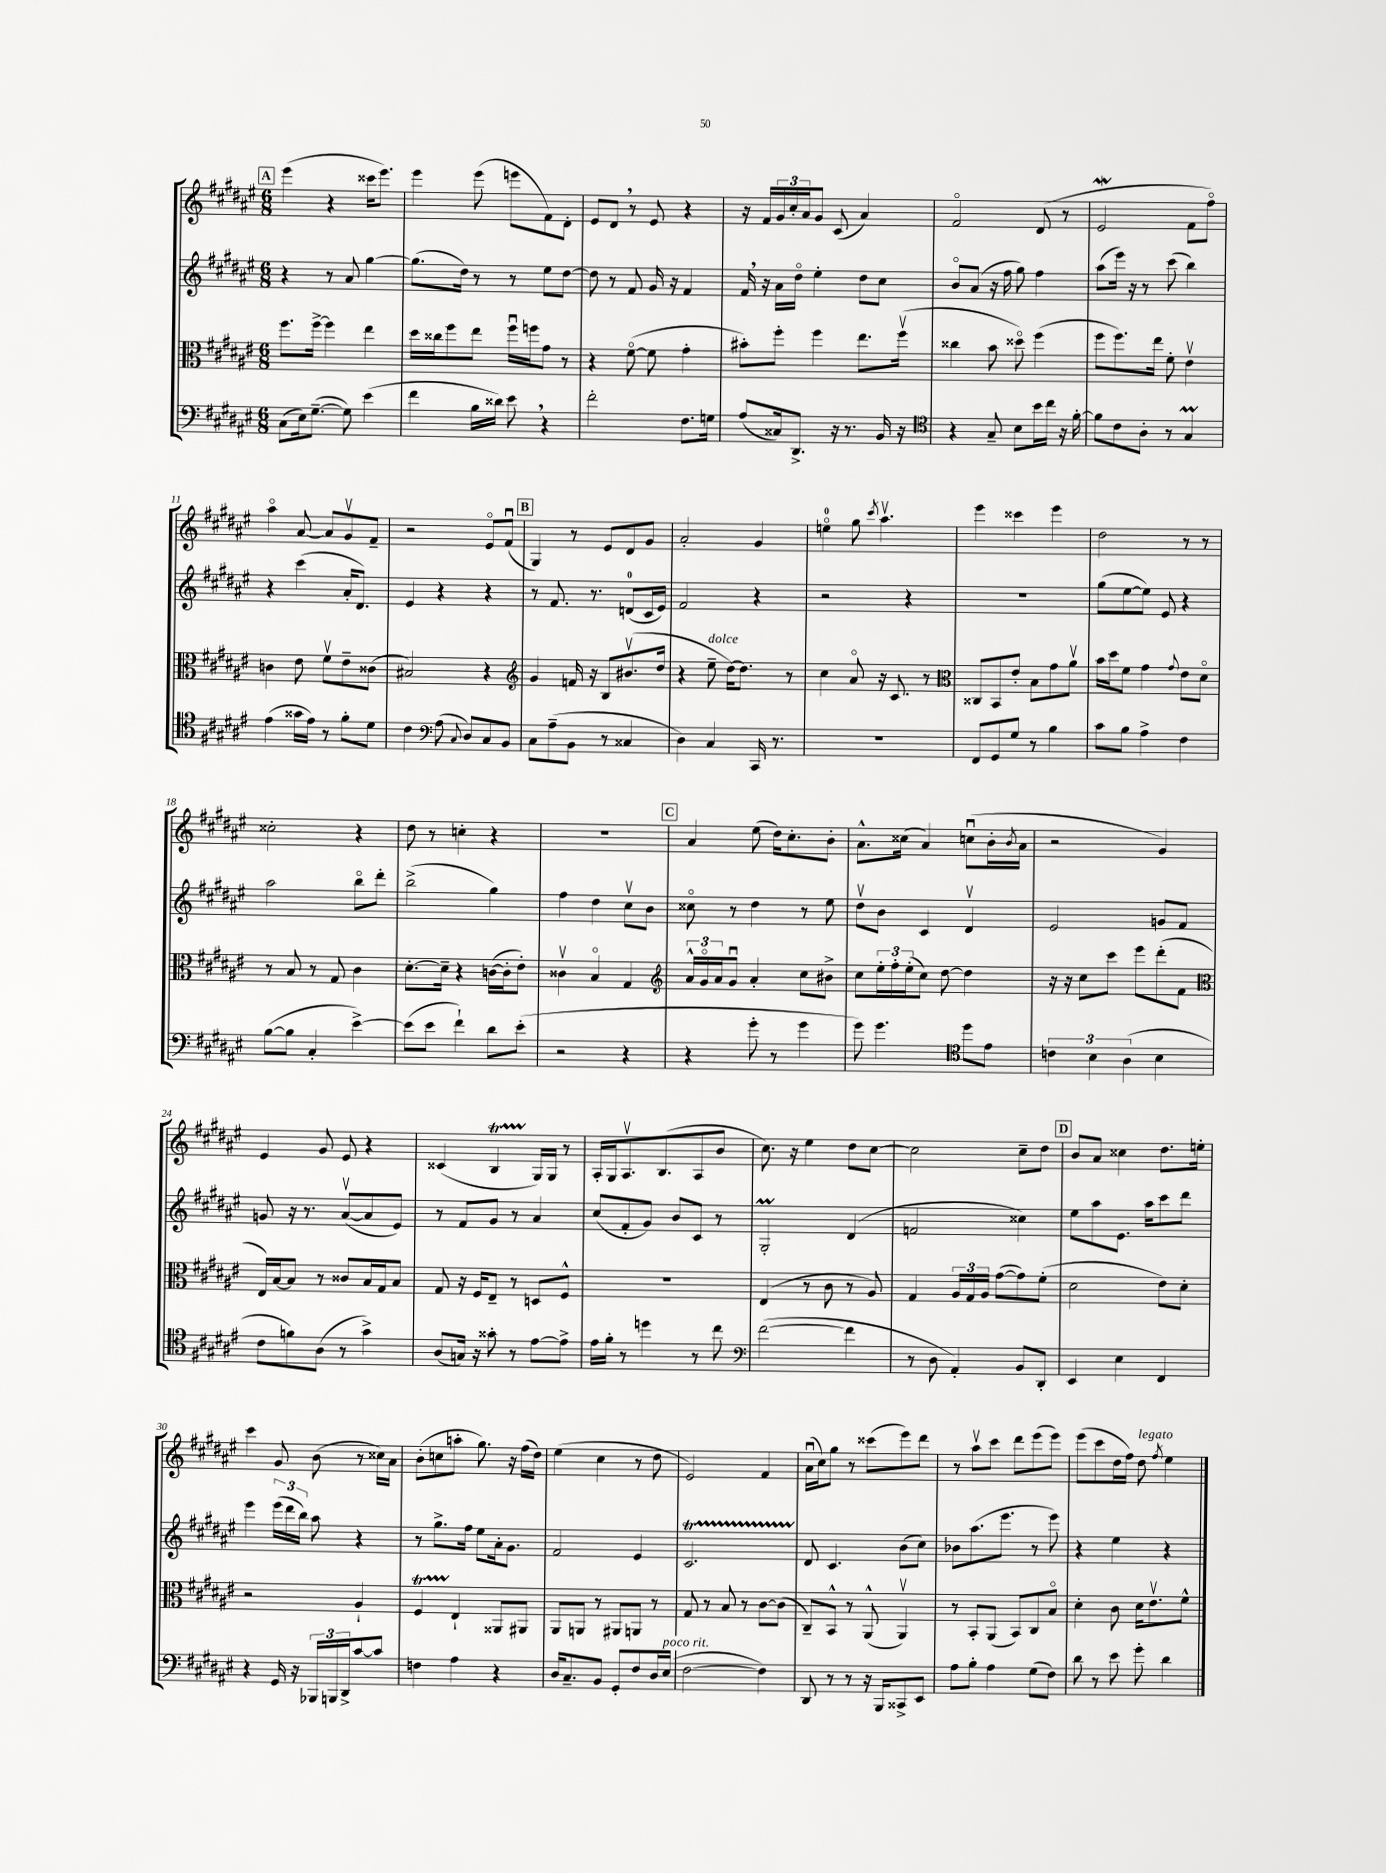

**kern	**kern	**kern	**kern
*staff4	*staff3	*staff2	*staff1
*clefF4	*clefC3	*clefG2	*clefG2
*k[f#c#g#d#a#e#]	*k[f#c#g#d#a#e#]	*k[f#c#g#d#a#e#]	*k[f#c#g#d#a#e#]
*M6/8	*M6/8	*M6/8	*M6/8
(8C#\L	8.ff#\L	4r	(4eee#\
16E#\k)	.	.	.
([8.G#~\J	[16ff#^\Jk	.	.
.	4ff#\]	8r	4r
8G#\])	.	8a#/	.
(4e#\	4ee#\	[4gg#\	16ccc##\LK
.	.	.	8.eee#\J)
=	=	=	=
4f#\	16dd#\LL	(8.gg#\]L	4eee#\
.	16cc##\J	.	.
.	8ff#\	.	.
.	.	16dd#\Jk)	.
16B\LL	8ee#\J	8r	(8eee#\
16d##\JJ)	.	.	.
8e#\	16ff#u\LL	8r	8eee\L
.	16ff\J	.	.
4r	8g#\J	8ee#\L	8f#\)
.	8r	[8dd#\J	8d#'\J
=	=	=	=
2f#'\	4r	8dd#\]	8e#/L
.	.	8r	8d#/J
.	([8f#o\	8f#/	8r
.	8f#\]	16g#/	8e#/
.	.	16r	.
8.F#\L	4g#'\	4f#/	4r
16G\Jk	.	.	.
=	=	=	=
(8A#/L	8b#'\L)	16f#/	16r
.	.	16r	16f#/LL
16C##/k)	8ff#'\J	16a#\LL	24g#/
.	.	.	24cc#'/
8.DD#^/J	.	16dd#o\JJ	.
.	.	.	24a#/J
.	4ff#\	4ee#'\	8g#/J
16r	.	.	(8c#/
8.r	.	.	.
.	8.ee#\L	8dd#\L	4a#/)
16BB/	.	8cc#\J	.
16r	(16ff#v\Jk	.	.
=	=	=	=
*clefC4	*	*	*
4r	4cc##\	8bo/L	2f#o/
.	.	(8a#/J	.
8G#~/	8b\	16r	.
.	.	16ff#\	.
8B\L	8dd##o\)	8gg#\)	.
16b\L	(4ff#\	4ff#\	(8d#/
16cc#\JJ	.	.	.
16r	.	.	8r
[16f#'\	.	.	.
=	=	=	=
8f#\]L	8ff#\L	(8aa#\L	2e#/
8c#\	8.ff#\)	16eee#\Jk)	.
.	.	16r	.
8A#'\J	.	8r	.
.	16ee#\Jk	.	.
8r	8f#'\	(8ccc#\	.
4G#/	4e#v\	4bb\)	8f#\L
.	.	.	8ff#o\J)
=	=	=	=
(4e#\	4c\	4r	4aa#o\
16g##\LL	8e#\	(4ccc#\	[8a#/
16e#\JJ)	.	.	.
8r	8f#v\L	.	8a#/]L
8f#'\L	8e#~\	16a#'/LK	8g#v/
.	.	8.d#/J)	.
8d#\J	(8c##\J	.	8f#~/J
=	=	=	=
4c#\	2B#/)	4e#/	2r
*clefF4	*	*	*
(8A#\	.	4r	.
8qqC#/	.	.	.
8D#/L)	.	.	.
8C#/	4r	4r	8e#o/L
8BB/J	.	.	(8f#u/J
=	=	=	=
*	*clefG2	*	*
8C#\L	4g#/	8r	4G#/)
(8A#~\	.	8.f#/	.
8BB\J	16f/	.	8r
.	16r	8.r	.
8r	8B/L	.	8e#/L
4C##/	(8.b#v/	(8d/L	8d#/
.	.	16c#/L	8g#/J
.	16dd#/Jk	16e#/JJ)	.
=	=	=	=
4D#\)	4r	2f#/	2a#'/
4C#/	8ee#~\	.	.
.	[16dd#\LK)	.	.
.	8.dd#\]J	.	.
16CC#/	.	4r	4g#/
8.r	.	.	.
.	8r	.	.
=	=	=	=
2.r	4cc#\	2r	4eeo\
.	8a#o/	.	8gg#\
.	.	.	8qccc#/
.	16r	.	4.aa#v\
.	8.c#/	.	.
.	.	4r	.
.	8r	.	.
=	=	=	=
*	*clefC3	*	*
8FF#/L	8C##/L	2.r	4eee#\
8GG#/	8BB/	.	.
8G#/J	8e#'/J	.	4ccc##\
8r	8B\L	.	.
4B\	8g#\	.	4eee#\
.	8a#v\J	.	.
=	=	=	=
8c#\L	16b\LL	(8gg#\L	2dd#\
.	16dd#\J	.	.
8B\J	8f#\J	[8ee#\	.
4A#^\	4g#\	8ee#\]J)	.
.	.	8e#/	.
.	8qqg#/	.	.
4F#\	8e#\L	4r	8r
.	8d#o\J	.	8r
=	=	=	=
([8B\L	8r	2aa#\	2cc##'\
8B\]J	8B/	.	.
4C#'/	8r	.	.
.	8G#/	.	.
[4e#^\)	4c#\	8bbo\L	4r
.	.	8ddd#'\J	.
=	=	=	=
(8e#\]L	[8.d#'\L	(2bb^\	8dd#\
8e#\J	.	.	8r
.	16d#~\]Jk	.	.
4f#`\)	4r	.	4cc'\
8d#\L	([16c\LL	4gg#\)	4r
.	16c'\]J	.	.
(8e#'\J	8e#'\J)	.	.
=	=	=	=
2r	4c##v\	4ff#\	2.r
.	4Bo/	4dd#\	.
4r	4G#/	8cc#v\L	.
.	.	8b\J	.
=	=	=	=
*	*clefG2	*	*
4r	24a#^^/LL	8cc##o\	4a#/
.	24g#o/	.	.
.	24a#/J	.	.
.	8g#u/J	8r	.
8g#'\	4a#'/	4dd#\	(8ee#\
8r	.	.	16dd#\LK)
.	.	.	8.cc#'\
4g#\	8cc#\L	8r	.
.	8b#^\J	8ee#\	8b'\J
=	=	=	=
8g#\)	8cc#\L	8dd#v\L	8.a#^^\L
4.g#\	24ee#'\L	8b\J	.
.	24ff#'\	.	.
.	.	.	(16cc##\Jk
.	(24ee#'\J	.	.
.	8cc#\J)	4c#/	4a#/)
.	[8dd#\	.	.
*clefC4	*	*	*
8dd#\L	4dd#\]	4d#v/	(8ccu\L
8e#\J	.	.	16b'\L
.	.	.	8qb/
.	.	.	16a#\JJ
=	=	=	=
6c\	16r	2e#/	2r
.	16r	.	.
.	8cc#\L	.	.
6B\	.	.	.
.	8ccc#\J	.	.
(6A#\	.	.	.
.	8eee#\L	.	.
4B\	(8ddd#'\	8g/L	4g#/)
.	8f#\J	8f#/J	.
=	=	=	=
*	*clefC3	*	*
8c#\L	16E#/LL)	8g/	4e#/
.	[16B/J	.	.
8f\)	8B/]J	16r	.
.	.	8.r	.
(8A#\J	8r	.	8g#/
8r	8c##/L	([8a#v/L	8e#/
4g#^\)	16B/L	8a#/]	4r
.	16G#/J	.	.
.	8B/J	8e#/J)	.
=	=	=	=
(8A#/L	8G#/	8r	(4c##/
16G/Jk)	16r	8f#/L	.
16r	16F#/LK	.	.
8g##'\	8E#~/J	8g#/J	4B/
8r	8r	8r	.
[8e#\L	8D/L	4a#/	16G#/LL)
.	.	.	16G#/JJ
8e#^\]J	8F#^^/J	.	8r
=	=	=	=
16e#\LL	2.r	(8cc#/L	16A#'/LL
16f#'\JJ	.	.	16G#/J
8r	.	8f#'/	8.A#v/
4dd\	.	8g#/J)	.
.	.	.	(8.B/
.	.	8b/L	.
8r	.	8c#/J	8A#/
8cc#\	.	8r	8b/J
=	=	=	=
*clefF4	*	*	*
([2f#\	(4E#/	2G#'/	8.cc#\)
.	.	.	16r
.	8r	.	4ee#\
.	8c#\	.	.
4f#\]	8r	(4d#/	8dd#\L
.	8A#/)	.	[8cc#\J
=	=	=	=
8r	4G#/	2f/	2cc#\]
8D#\	.	.	.
4AA#'/)	24A#/LL	.	.
.	24G#/	.	.
.	24A#/JJ	.	.
.	([8g#\L	.	.
8BB/L	8g#\])	4cc##\)	8cc#~\L
8DD#'/J	(8f#'\J	.	8dd#\J
=	=	=	=
4EE#/	2d#\	8ee#\L	8b/L
.	.	8aa#\	8a#/J
4E#\	.	8.e#\J	4cc##\
.	.	16aa#\LK	.
4FF#/	8e#\L)	8ccc#\	8.dd#\L
.	8d#'\J	8ddd#\J	.
.	.	.	16ee'\Jk
=	=	=	=
4r	2r	4eee#\	4ccc#\
16GG#/	.	(24eee#\LL	8g#/
.	.	24ddd#\	.
16r	.	.	.
.	.	24bb\JJ)	.
24BBB-/LL	.	8aa#\	(8b\
24BBB/	.	.	.
24DD#^/J	.	.	.
[8c#/	4A#`/	4r	8r
8c#/]J	.	.	16cc##\LL)
.	.	.	16a#\JJ
=	=	=	=
4F\	4F#/	8r	(8b'\L
.	.	8.gg#^\L	8cc\
4A#\	4E#`/	.	8aa'\J
.	.	16ff#\Jk	.
.	.	8ee#\L	8.gg#\)
4r	8AA##/L	16a#'\k	.
.	.	8.g#\J	16r
.	8AA#/J	.	(16ff#\LL
.	.	.	16dd#\JJ)
=	=	=	=
16D#/LK	8AA#/L	2f#/	(4ee#\
8.C#~/	.	.	.
.	8AA/J	.	.
8BB/J	8r	.	4cc#\
8GG#'/L	8AA#/L	.	.
8F#/	8AA/J	4e#/	8r
16D#/L	8r	.	8dd#\
(16E#/JJ	.	.	.
=	=	=	=
[2F#\	8G#/	2.c#/	2e#/)
.	8r	.	.
.	8B/	.	.
.	8r	.	.
4F#\])	[8c#\L	.	4f#/
.	(8c#\]J	.	.
=	=	=	=
8DD#/	8C#~/L)	8d#/	(16a#u\LL
.	.	.	16cc#\J)
8r	8BB^^/J	4.c#/	8gg#\J
8r	8r	.	8r
16r	(8AA#^^/	.	(8ccc##\L
16BBB/LK	.	.	.
8CC##^/	4AA#v/)	(8b\L	8eee#\)
8EE#/J	.	8cc#\J)	8ddd#\J
=	=	=	=
8A#\L	8r	8b-\L	8r
8B'\J	8BB'/L	(8.aa#\	8aa#v\L
4A#\	(8AA#/J	.	8ccc#\J
.	.	8.eee#\J	.
.	8BB/L)	.	8ddd#\L
(8G#\L	8C#/	8r	(8eee#\
8F#\J)	8Bo/J	8eee#\)	8eee#\J)
=	=	=	=
8d#\	4d#'\	4r	(8eee#\L
8r	.	.	8ccc#\
8e#\	8c#\	4ee#\	16dd#\L
.	.	.	16ff#\JJ)
8g#'\	16d#\LK	.	8dd#\
.	8.e#v\	.	.
.	.	.	8qff#/
4d#\	.	4r	4ee#\
.	8f#^^\J	.	.
==	==	==	==
*-	*-	*-	*-
